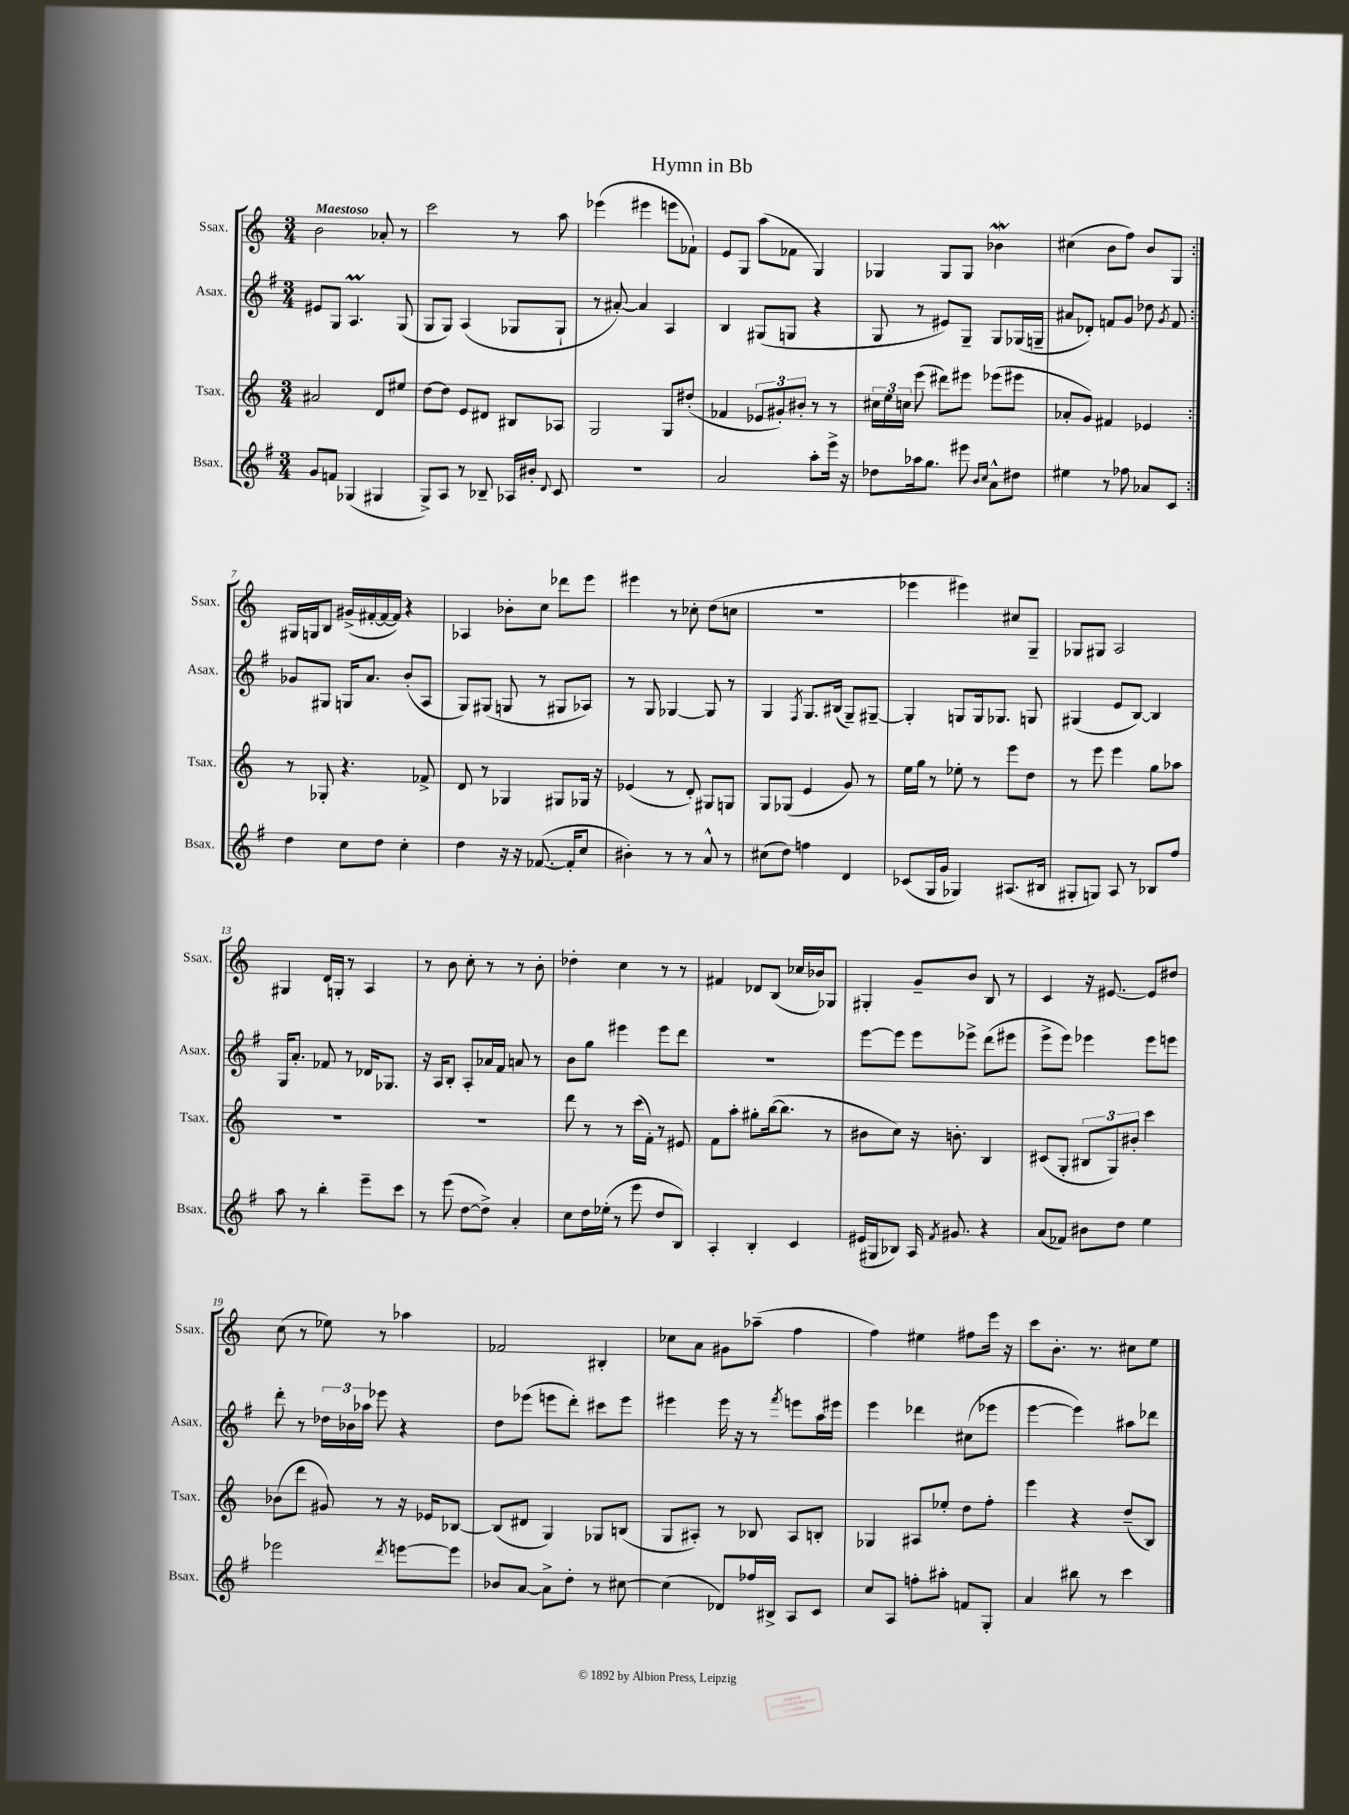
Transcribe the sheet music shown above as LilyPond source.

\header { title = "Hymn in Bb" }
<<
\new StaffGroup <<
\new Staff = "s0" \with { instrumentName = "Ssax." shortInstrumentName = "Ssax." } {
    \clef treble \key c \major \numericTimeSignature \time 3/4 \tempo "Maestoso"
    \autoBeamOff \repeat volta 2 { b'2 aes'8-. r8 |
    c'''2 r8 a''8 |
    ees'''4( eis'''4 e'''8[ fes'8]-!) |
    e'8[ g8] a''8[( fes'8] g4) |
    ges4 ges8[ ges8] bes'4\mordent |
    cis''4( b'8[ f''8]) b'8[ g8] | }
    gis16[ g16 b8] gis'16[->( fis'16~-. fis'16~ fis'16]) r4 |
    aes4 bes'8[-. c''8] des'''8[ e'''8] |
    eis'''4 r8 ces''8-. d''8[( c''8] |
    R2. |
    ees'''4 eis'''4) cis''8[ g8]-- |
    ges8[ gis8] a2 |
    gis4 d'16[ g16]-. r8 a4 |
    r8 b'8 c''8-. r8 r8 b'8-. |
    des''4-. c''4 r8 r8 |
    fis'4 des'8[ b8]( ces''16[ bes'16) ges8] |
    gis4-. g'8[-- b'8] b8 r8 |
    c'4 r16 eis'8.~ eis'8[ dis''8] |
    c''8( r8 ees''8) r8 aes''4 |
    fes'2 bis4-. |
    ces''8[ a'8] gis'8[ aes''8]--( f''4 |
    f''4) eis''4 fis''8[ e'''16] r16 |
    c'''8[ b'8.]-. r8. cis''8[ e''8] \bar "|." |
}
\new Staff = "s1" \with { instrumentName = "Asax." shortInstrumentName = "Asax." } {
    \clef treble \key g \major \numericTimeSignature \time 3/4
    \autoBeamOff \repeat volta 2 { eis'8[ g8] a4.\prall g8( |
    g8[ g8]) a4( ges8[ ges8]-! |
    r8 ais'8~-.) ais'4 a4 |
    b4 gis8[( g8] r4 |
    g8 r8 eis'8[) g8]-- g8[ ges16( g16]-- |
    ais'8[ des'8]-.) f'8[ g'8] des''8 \acciaccatura { g'8 } f'8 | }
    ges'8[ gis8] g16[ a'8.] b'8[-.( a8] |
    g8[) gis8]( g8 r8 gis8[ aes8]) |
    r8 g8 ges4~ ges8 r8 |
    g4 \acciaccatura { fis8 } g8.[ bis16]( g8[--) gis8]~-- |
    gis4-. g8[ g16 ges8.] g8 |
    gis4( e'8[ b8]~) b4 |
    g16[ a'8.]-. fes'8 r8 des'16[ ges8.] |
    r16 a16[ b8]-. a8[-. aes'16 fis'16] a'8 r8 |
    b'8[ g''8] eis'''4 eis'''8[ d'''8] |
    R2. |
    e'''8[~ e'''8] e'''8[ ees'''8]-> d'''8[( eis'''8] |
    e'''8[-> e'''8]) ees'''4 ees'''8[ e'''8] |
    d'''8-. r8 \tuplet 3/2 { des''16[ bes'16 aes''16] } ees'''8 r4 |
    d''8[ ees'''8]( e'''8[ d'''8]-.) cis'''8[ e'''8] |
    eis'''4 eis'''16 r16 r8 \acciaccatura { fis'''8 } e'''8[ a''16 eis'''16] |
    e'''4 des'''4 cis''8[( ees'''8] |
    e'''4~ e'''4) ais''8[ des'''8] \bar "|." |
}
\new Staff = "s2" \with { instrumentName = "Tsax." shortInstrumentName = "Tsax." } {
    \clef treble \key c \major \numericTimeSignature \time 3/4
    \autoBeamOff \repeat volta 2 { ais'2 d'8[ eis''8] |
    d''8[~ d''8] e'8[ dis'8] bis8[ aes8] |
    g2 g8[ dis''8]-.( |
    fes'4 \tuplet 3/2 { ees'8[ gis'8-.) bis'8]-. } r8 r8 |
    \tuplet 3/2 { cis''16[ e''16 c''16] } e'''8( dis'''8[) eis'''8] ees'''8[( eis'''8] |
    aes'8[-. g'8]) fis'4 ees'4 | }
    r8 ges8-. r4. fes'8-> |
    d'8 r8 ges4 gis8[ ges16] r16 |
    ees'4( r8 d'8-.) gis8[ g8] |
    g8[ ges8]( e'4 g'8) r8 |
    e''16[ g''16] r8 ees''8-. r8 e'''8[ d''8] |
    r8 e'''8 e'''4 g''8[ aes''8] |
    R2. |
    R2. |
    d'''8 r8 r8 c'''16[( f'16]-.) r8 eis'8 |
    f'8[ a''8]-. gis''8[-. b''16~( b''8.] r8 |
    bis'8[ c''8]) r16 b'8.-. b4 |
    cis'8[( g8]-. \tuplet 3/2 { bis8[ g8) bis'8]-. } c'''4 |
    bes'8[( d'''8] gis'8) r8 r16 ees'16[ bes8]~ |
    bes8[( dis'8] g4) ges8[ b8]( |
    g8[ ais8]-.) r8 bes8 ais8[ b8]-. |
    ges4 ais8[ ees''8]-. d''8[ f''8]-. |
    e'''4 r4 d''8[--( b8]) \bar "|." |
}
\new Staff = "s3" \with { instrumentName = "Bsax." shortInstrumentName = "Bsax." } {
    \clef treble \key g \major \numericTimeSignature \time 3/4
    \autoBeamOff \repeat volta 2 { g'8[ f'8] ges4( gis4 |
    g8[->) a8] r8 bes8-- aes16[ bis'16]-. \appoggiatura { d'8 } c'8 |
    R2. |
    a'2 a''8[-. e'''16]-> r16 |
    des''8[ aes''16 g''8.] eis'''8 \grace { b'16[ c''16] } a'8[-^ dis''8] |
    eis''4 r8 fes''8 aes'8[ c'8] | }
    d''4 c''8[ d''8] c''4-. |
    d''4 r16 r16 fes'8.~( fes'16[-. c''8] |
    bis'4-.) r8 r8 a'8-^ r8 |
    cis''8[( d''8]) f''4 d'4 |
    ces'8[( g16 g'16] ges4) ais8.[( bis16] |
    gis8[-. g8]) a8 r8 bes8[ fis''8] |
    a''8 r8 b''4-. e'''8[-- c'''8] |
    r8 e'''8( d''8[~ d''8]->) a'4-. |
    c''8[ d''16 ees''16]-.( r8 e'''8 d''8[ b8]) |
    a4-. b4-. c'4 |
    eis'16[( gis16 bes8]) a16 \acciaccatura { fis'8 } gis'8. r4 |
    a'8[( fes'8]) bis'8[ d''8] e''4 |
    ees'''2 \acciaccatura { d'''8 } e'''8[~ e'''8] |
    bes'8[ a'8]~ a'8[-> d''8]-. r8 cis''8~ |
    cis''4( des'8[) fes''16 bis16]-> a8[ c'8] |
    c''8[ a8] f''8[-. ais''8]-. f'8[ g8]-. |
    a'4 bis''8 r8 c'''4 \bar "|." |
}
>>
>>
